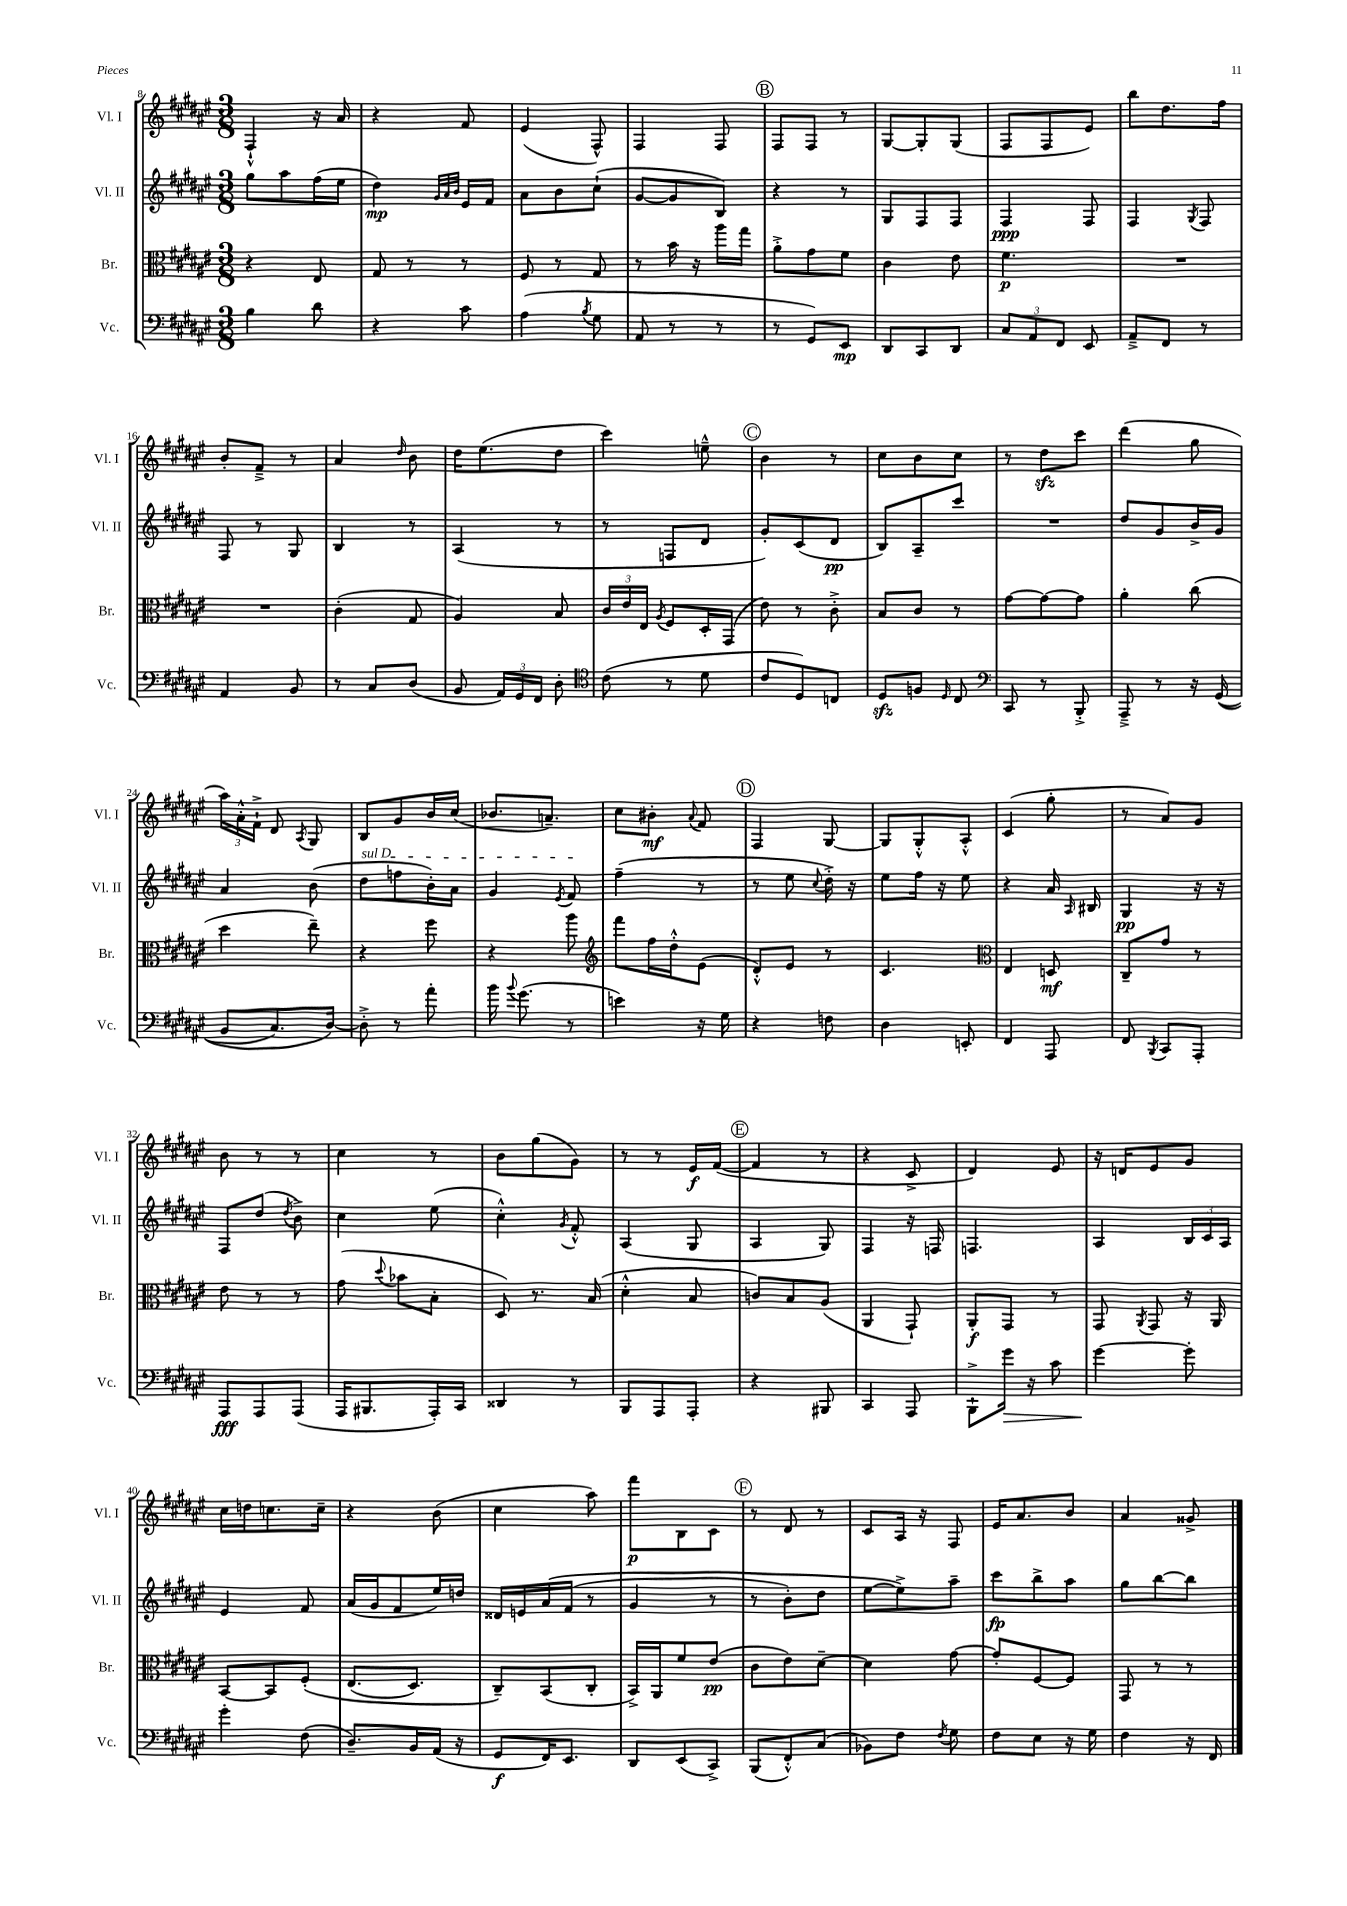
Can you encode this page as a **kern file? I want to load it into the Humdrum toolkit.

**kern	**kern	**kern	**kern
*staff4	*staff3	*staff2	*staff1
*clefF4	*clefC3	*clefG2	*clefG2
*k[f#c#g#d#a#e#]	*k[f#c#g#d#a#e#]	*k[f#c#g#d#a#e#]	*k[f#c#g#d#a#e#]
*M3/8	*M3/8	*M3/8	*M3/8
4B	4r	8gg#	4F#`^^
.	.	8aa#	.
8d#	8E#	(16ff#	16r
.	.	16ee#	16a#
=	=	=	=
4r	8G#	4dd#)	4r
.	8r	.	.
.	.	32qqg#	.
.	.	32qqa#	.
.	.	32qqb	.
8c#	8r	16e#	8f#
.	.	16f#	.
=	=	=	=
(4A#	8F#	8a#	(4e#
.	8r	8b	.
8qB	.	.	.
8G#	8G#	(8cc#`	8F#^^)
=	=	=	=
8AA#	8r	[8g#	4F#
8r	16b	8g#]	.
.	16r	.	.
8r	16aa#	8B)	8F#
.	16gg#	.	.
=	=	=	=
8r	8a#'^	4r	8F#
8GG#)	8g#	.	8F#
8EE#	8f#	8r	8r
=	=	=	=
8DD#	4c#	8G#	[8G#
8CC#	.	8F#	8G#']
8DD#	8e#	8F#	(8G#
=	=	=	=
12C#	4.f#	4F#	8F#
12AA#	.	.	.
.	.	.	8F#
12FF#	.	.	.
8EE#	.	8F#	8e#)
=	=	=	=
8AA#~^	4.r	4F#	8bb
8FF#	.	.	8.dd#
.	.	8qG#	.
8r	.	8F#	.
.	.	.	16ff#
=	=	=	=
4AA#	4.r	8F#	8b'
.	.	8r	8f#~^
8BB	.	8G#	8r
=	=	=	=
8r	(4c#'	4B	4a#
8C#	.	.	.
.	.	.	16qqdd#
(8D#	8G#	8r	8b
=	=	=	=
8BB	4A#)	(4A#	16dd#
.	.	.	(8.ee#
24AA#)	.	.	.
24GG#	.	.	.
24FF#	.	.	.
8D#'	8B	8r	8dd#
=	=	=	=
*clefC4	*	*	*
(8c#	24c#	8r	4ccc#)
.	24e#	.	.
.	24E#	.	.
.	8qA#	.	.
8r	8F#	8F	.
8d#	16D#'	8d#	8ee~^^
.	(16GG#	.	.
=	=	=	=
8c#	8e#)	8g#')	4b
8D#)	8r	(8c#	.
8C	8c#'^	8d#	8r
=	=	=	=
8D#	8B	8B)	8cc#
8F	8c#	8A#~	8b
16qqD#	.	.	.
8C#	8r	8ccc#	8cc#
=	=	=	=
*clefF4	*	*	*
8CC#	[8g#	4.r	8r
8r	8g#_	.	8dd#
8BBB'^	8g#]	.	8ccc#
=	=	=	=
8AAA#~^	4a#'	8dd#	(4ddd#
8r	.	8g#	.
16r	(8cc#	16b^	8gg#
&((16GG#	.	16g#	.
=	=	=	=
8BB	4dd#	4a#	24aa#)
.	.	.	24a#'^^
.	.	.	24f#`^
8.C#)	.	.	8d#
.	.	.	8qA#
.	8ee#~)	(8b	8G#
[16D#&)	.	.	.
=	=	=	=
8D#'^]	4r	8dd#	8B
8r	.	8ff	8g#
8a#'	8ff#	16b')	16b
.	.	16a#	(16cc#
=	=	=	=
16b	4r	4g#	8.b-
8qqb	.	.	.
(8.g#	.	.	.
.	.	.	8.a~)
.	.	8qe#	.
8r	8aa#	8f#	.
=	=	=	=
*	*clefG2	*	*
4e)	8fff#	(4ff#~	8cc#
.	16ff#	.	8b#'
.	16dd#'^^	.	.
.	.	.	8qqa#
16r	(8e#	8r	8f#
16G#	.	.	.
=	=	=	=
4r	8d#'^^)	8r	4F#
.	8e#	8ee#	.
.	.	8qqcc#	.
8F	8r	16dd#'^)	[8G#
.	.	16r	.
=	=	=	=
4D#	4.c#	8ee#	8G#]
.	.	16ff#	8G#'^^
.	.	16r	.
8EE'	.	8ee#	8A#'^^
=	=	=	=
*	*clefC3	*	*
4FF#	4E#	4r	(4c#
8AAA#	8D	16a#	8gg#'
.	.	16qqA#	.
.	.	16B#	.
=	=	=	=
8FF#	8C#~	4G#	8r
8qBBB	.	.	.
8CC#	8g#	.	8a#)
8AAA#'	8r	16r	8g#
.	.	16r	.
=	=	=	=
8AAA#	8e#	8F#	8b
8AAA#	8r	(8dd#	8r
.	.	8qdd#	.
(8AAA#	8r	8b^)	8r
=	=	=	=
16AAA#	(8g#	4cc#	4cc#
8.BBB#	.	.	.
.	8qqdd#	.	.
.	8b-	.	.
16AAA#')	8B'	(8ee#	8r
16CC#	.	.	.
=	=	=	=
4DD##	8D#)	4cc#'^^)	8b
.	8.r	.	(8gg#
.	.	8qg#	.
8r	.	8f#'^^	8g#)
.	(16B	.	.
=	=	=	=
8BBB	4d#'^^	(4A#	8r
8AAA#	.	.	8r
8AAA#'	8B	8G#	16e#
.	.	.	([16f#
=	=	=	=
4r	8c)	4A#	4f#]
.	8B	.	.
8BBB#	(8A#	8G#)	8r
=	=	=	=
4CC#	4AA#	4F#	4r
8AAA#	8GG#`)	16r	8c#^
.	.	16F	.
=	=	=	=
8BBB`^	8AA#'	4.F	4d#)
16g#	8GG#	.	.
16r	.	.	.
8c#	8r	.	8e#
=	=	=	=
[4g#	8GG#	4A#	16r
.	.	.	16d
.	8qAA#	.	.
.	8GG#	.	8e#
8g#']	16r	24B	8g#
.	.	24c#	.
.	16AA#	.	.
.	.	24A#	.
=	=	=	=
4g#'	[8BB	4e#	16cc#
.	.	.	16dd
.	8BB]	.	8.cc
(8F#	&(8F#'	8f#	.
.	.	.	16cc~
=	=	=	=
8.D#~)	(8.E#	(16a#	4r
.	.	16g#	.
.	.	8f#	.
16BB	8.D#)	.	.
(16AA#	.	16ee#)	(8b
16r	.	16dd	.
=	=	=	=
8GG#	8C#~&)	16d##	4cc#
.	.	16e	.
16FF#)	(8BB	&(16a#	.
8.EE#	.	(16f#	.
.	8C#'	8r	8aa#)
=	=	=	=
8DD#	16BB^)	4g#	8fff#
.	16AA#	.	.
(8EE#	8f#	.	8B
8CC#^)	(8e#	8r	8c#
=	=	=	=
(8BBB	8c#	8r	8r
8FF#'^^)	8e#)	8b')	8d#
(8C#	[8d#~	8dd#	8r
=	=	=	=
8BB-)	4d#]	[8ee#	8c#
8F#	.	8ee#^]&)	16A#
.	.	.	16r
8qF#	.	.	.
8G#	[8g#	8aa#~	8F#
=	=	=	=
8F#	8g#']	8ccc#	16e#
.	.	.	8.a#
8E#	[8F#	8bb^	.
16r	8F#]	8aa#	8b
16G#	.	.	.
=	=	=	=
4F#	8GG#	8gg#	4a#
.	8r	[8bb	.
16r	8r	8bb]	8g##^
16FF#	.	.	.
==	==	==	==
*-	*-	*-	*-
